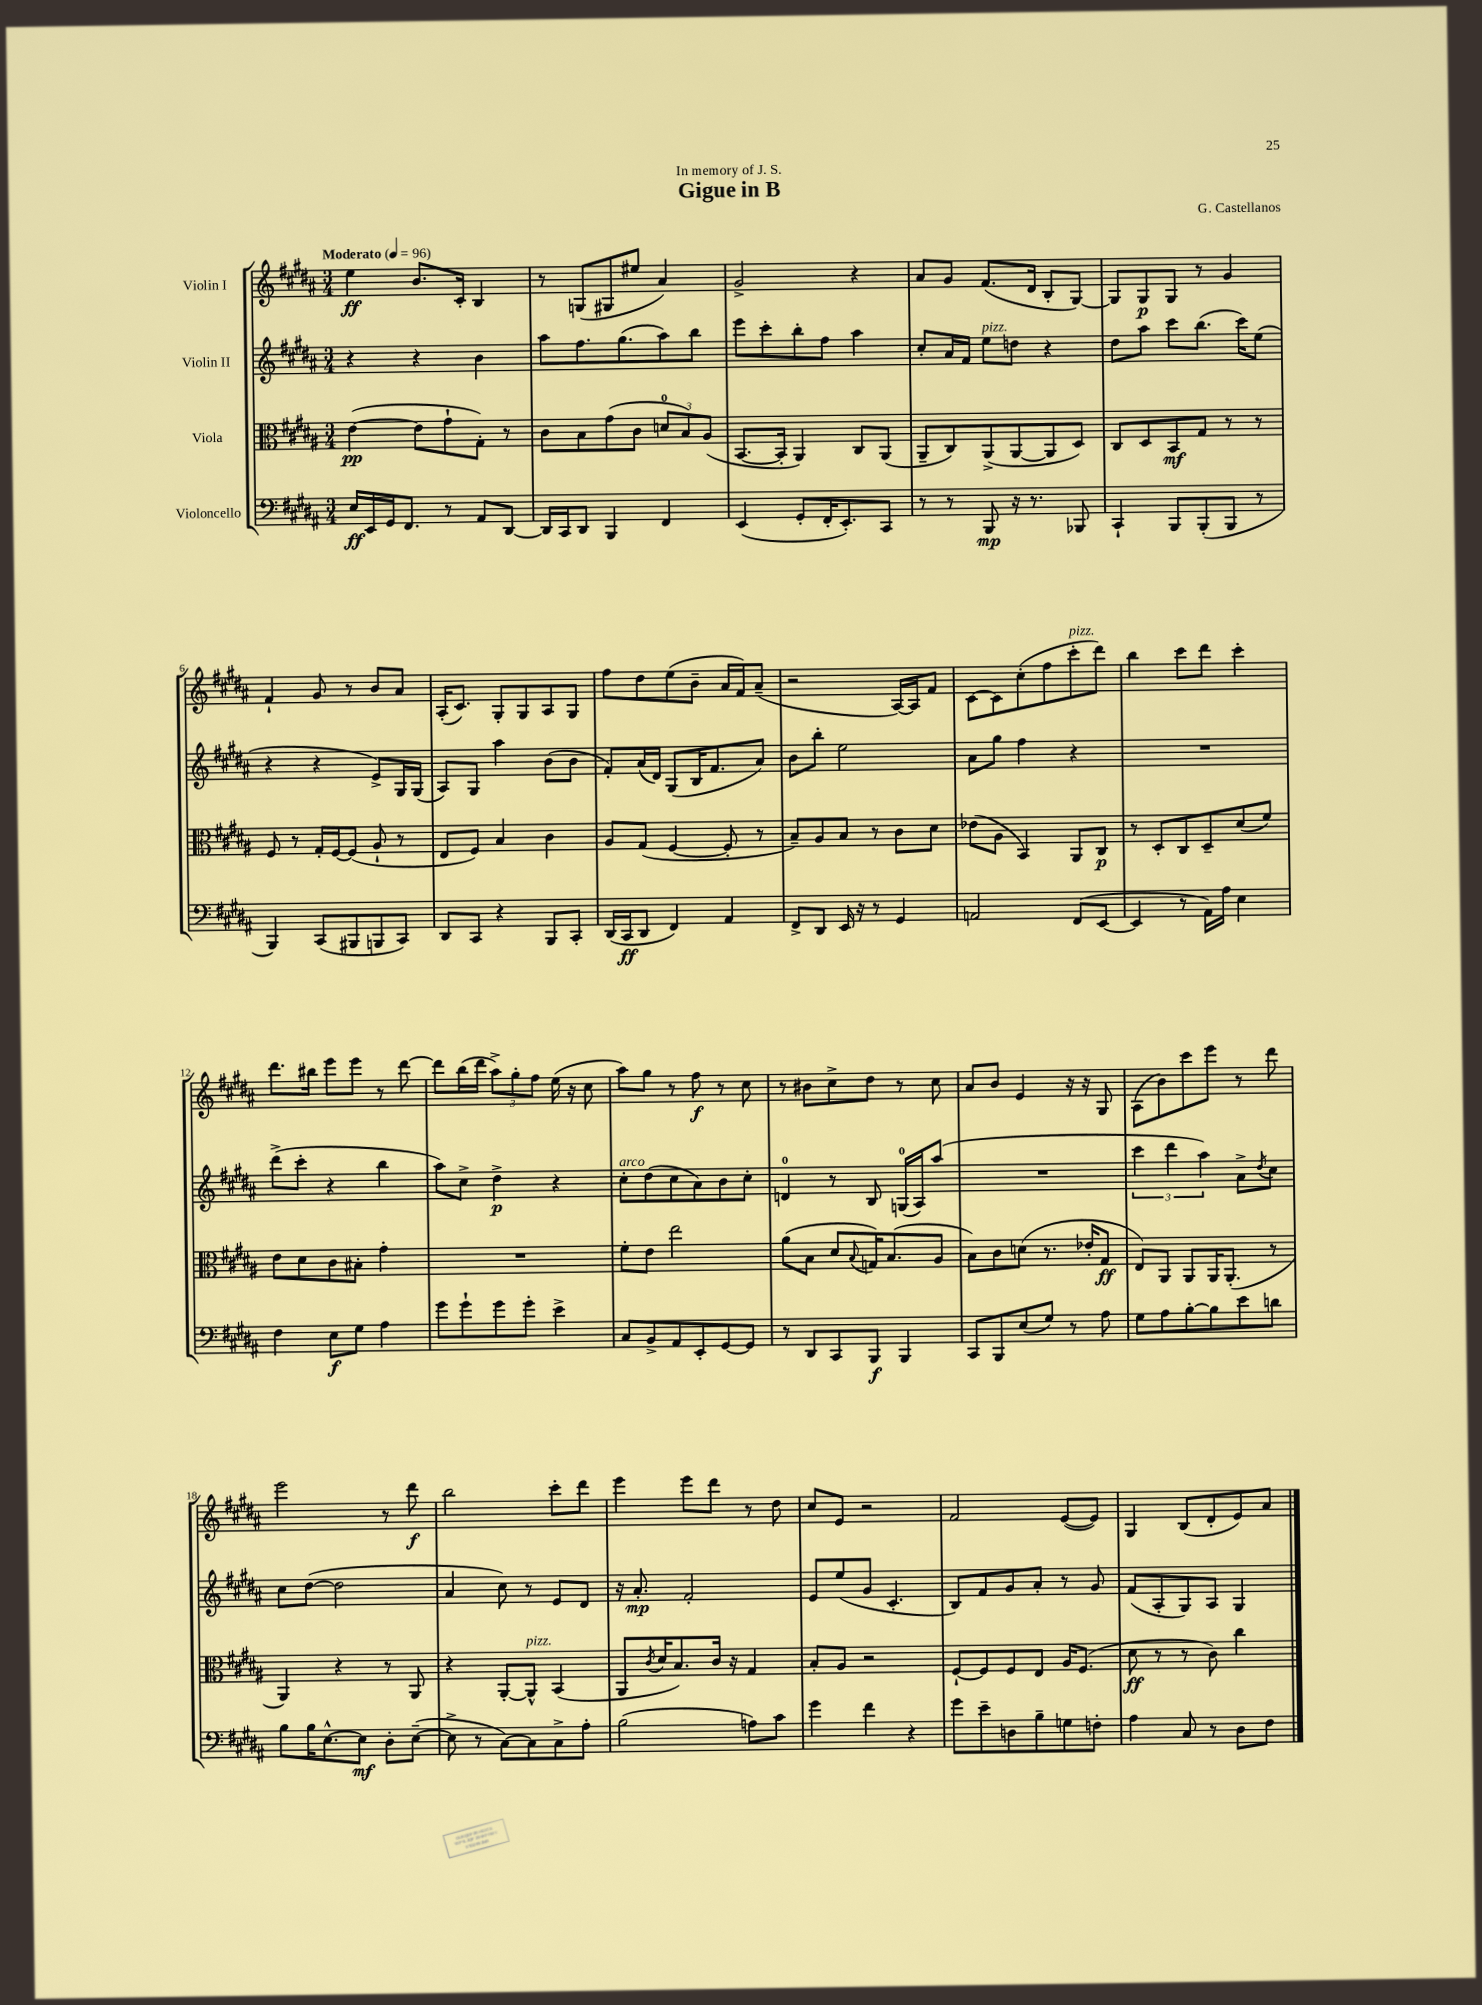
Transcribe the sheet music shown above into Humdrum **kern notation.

**kern	**dynam	**kern	**dynam	**kern	**dynam	**kern	**dynam
*part4	*part4	*part3	*part3	*part2	*part2	*part1	*part1
*staff4	*staff4	*staff3	*staff3	*staff2	*staff2	*staff1	*staff1
*I"Violoncello	*	*I"Viola	*	*I"Violin II	*	*I"Violin I	*
*clefF4	*	*clefC3	*	*clefG2	*	*clefG2	*
*k[f#c#g#d#a#]	*	*k[f#c#g#d#a#]	*	*k[f#c#g#d#a#]	*	*k[f#c#g#d#a#]	*
*M3/4	*	*M3/4	*	*M3/4	*	*M3/4	*
*MM96	*	*MM96	*	*MM96	*	*MM96	*
=1	=1	=1	=1	=1	=1	=1	=1
!	!	!	!	!	!	!LO:TX:a:B:t=Moderato	!
16E/LL	ff	([4e\	pp	4r	.	4ee\	ff
16EE/	.	.	.	.	.	.	.
16GG#/J	.	.	.	.	.	.	.
8.FF#/J	.	.	.	.	.	.	.
.	.	8e\L]	.	4r	.	8.b/L	.
8r	.	8g#`\	.	.	.	.	.
.	.	.	.	.	.	16c#'/Jk	.
8AA#/L	.	8G#'\J)	.	4b\	.	4B/	.
[8DD#/J	.	8r	.	.	.	.	.
=2	=2	=2	=2	=2	=2	=2	=2
16DD#/LL]	.	8c#\L	.	8aa#\L	.	8r	.
16CC#/J	.	.	.	.	.	.	.
8DD#/J	.	8B\	.	8.ff#\	.	(8Gn/L	.
4BBB/	.	(8g#\	.	.	.	8G#X/	.
.	.	.	.	(8.gg#\	.	.	.
.	.	8c#\J	.	.	.	8ee#X/J	.
4FF#/	.	12dn/L	.	8aa#\)	.	4a#/)	.
.	.	12B/)	.	.	.	.	.
.	.	.	.	8bb\J	.	.	.
.	.	(12A#/J	.	.	.	.	.
=3	=3	=3	=3	=3	=3	=3	=3
(4EE/	.	[8.BB/L	.	8eee\L	.	2g#^/	.
.	.	.	.	8ccc#'\	.	.	.
.	.	16BB'/Jk]	.	.	.	.	.
8GG#'/L	.	4AA#/)	.	8bb'\	.	.	.
16FF#'/K	.	.	.	8ff#\J	.	.	.
8.EE'/)	.	.	.	.	.	.	.
.	.	8C#/L	.	4aa#\	.	4r	.
8CC#/J	.	(8AA#/J	.	.	.	.	.
=4	=4	=4	=4	=4	=4	=4	=4
8r	.	8AA#~/L	.	8cc#'/L	.	8a#/L	.
8r	.	8C#/)	.	16a#/L	.	8g#/J	.
.	.	.	.	16f#/JJ	.	.	.
!	!	!	!	!LO:TX:a:i:t=pizz.	!	!	!
8BBB/	mp	(8AA#^/	.	8ee\L	.	(8.f#/L	.
16r	.	[8AA#/	.	8ddn\J	.	.	.
8.r	.	.	.	.	.	16d#/Jk	.
.	.	8AA#/]	.	4r	.	8B'/L	.
8BBB-X/	.	8D#/J)	.	.	.	[8G#/J)	.
=5	=5	=5	=5	=5	=5	=5	=5
4CC#`/	.	8C#/L	.	8dd#\L	.	8G#/L]	.
.	.	8D#/	.	8aa#\J	.	8G#/	p
8BBB/L	.	8BB/	mf	8ccc#\L	.	8G#/J	.
(8BBB'/	.	8G#/J	.	(8.bb\J	.	8r	.
8BBB/J	.	8r	.	.	.	4g#/	.
.	.	.	.	16ccc#\KL)	.	.	.
8r	.	8r	.	(8ee\J	.	.	.
!!LO:LB:g=z
=6	=6	=6	=6	=6	=6	=6	=6
4BBB/)	.	8F#/	.	4r	.	4f#`/	.
.	.	8r	.	.	.	.	.
(8CC#/L	.	16G#'/LL	.	4r	.	8g#/	.
.	.	[16F#/J	.	.	.	.	.
8BBB#X/	.	(8F#/J]	.	.	.	8r	.
8BBBn/	.	8A#`/	.	8e^/L)	.	8b/L	.
8CC#/J)	.	8r	.	16G#/L	.	8a#/J	.
.	.	.	.	(16G#/JJ	.	.	.
=7	=7	=7	=7	=7	=7	=7	=7
8DD#/L	.	8E/L	.	8A#/L)	.	(16A#'/KL	.
.	.	.	.	.	.	8.c#/J)	.
8CC#/J	.	8F#/J)	.	8G#/J	.	.	.
4r	.	4B/	.	4aa#\	.	8G#'/L	.
.	.	.	.	.	.	8G#/	.
8BBB/L	.	4c#\	.	(8b\L	.	8A#/	.
8CC#'/J	.	.	.	8b\J	.	8G#/J	.
=8	=8	=8	=8	=8	=8	=8	=8
(16DD#/LL	.	8A#/L	.	8f#'/L)	.	8ff#\L	.
16CC#/J	ff	.	.	.	.	.	.
8DD#/J	.	(8G#/J	.	(16a#/L	.	8dd#\	.
.	.	.	.	16d#/JJ)	.	.	.
4FF#/)	.	[4F#/	.	(8G#/L	.	(8ee\	.
.	.	.	.	16B/K	.	8b~\J	.
.	.	.	.	8.f#/	.	.	.
4AA#/	.	8F#'/]	.	.	.	16a#/LL	.
.	.	.	.	.	.	16f#/J)	.
.	.	8r	.	8a#/J)	.	(8a#~/J	.
=9	=9	=9	=9	=9	=9	=9	=9
8FF#^/L	.	8B~/L)	.	8b\L	.	2r	.
8DD#/J	.	8A#/	.	8bb'\J	.	.	.
16EE/	.	8B/J	.	2ee\	.	.	.
16r	.	.	.	.	.	.	.
8r	.	8r	.	.	.	.	.
4GG#/	.	8c#\L	.	.	.	[16A#/LL)	.
.	.	.	.	.	.	16A#/J]	.
.	.	8d#\J	.	.	.	8f#/J	.
=10	=10	=10	=10	=10	=10	=10	=10
2AAn/	.	(8e-X\L	.	8a#\L	.	[8c#\L	.
.	.	8A#\J	.	8gg#\J	.	8c#\]	.
.	.	4BB/)	.	4ff#\	.	(8cc#'\	.
.	.	.	.	.	.	8ff#\	.
!	!	!	!	!	!	!LO:TX:a:i:t=pizz.	!
(8FF#/L	.	8AA#/L	.	4r	.	8ccc#'\	.
[8EE/J	.	8C#/J	p	.	.	8ddd#\J)	.
=11	=11	=11	=11	=11	=11	=11	=11
4EE/]	.	8r	.	2.r	.	4bb\	.
.	.	8D#'/L	.	.	.	.	.
8r	.	8C#/	.	.	.	8ccc#\L	.
16AA#\LL)	.	8D#~/	.	.	.	8ddd#\J	.
16A#\JJ	.	.	.	.	.	.	.
4E\	.	(8d#/	.	.	.	4ccc#'\	.
.	.	8f#/J)	.	.	.	.	.
!!LO:LB:g=z
=12	=12	=12	=12	=12	=12	=12	=12
4F#\	.	8e\L	.	(8ddd#^\L	.	8.ddd#\L	.
.	.	8d#\	.	8ccc#'\J	.	.	.
.	.	.	.	.	.	16bb#X\Jk	.
8E\L	f	8c#\	.	4r	.	8eee\L	.
8G#\J	.	8B#X'\J	.	.	.	8eee\J	.
4A#\	.	4g#'\	.	4bb\	.	8r	.
.	.	.	.	.	.	[8ddd#\	.
=13	=13	=13	=13	=13	=13	=13	=13
8g#\L	.	2.r	.	8aa#\L)	.	8ddd#\L]	.
8g#`\	.	.	.	8cc#^\J	.	(16bb\L	.
.	.	.	.	.	.	16ddd#\JJ	.
8g#\	.	.	.	4dd#^\	p	12aa#^\L)	.
.	.	.	.	.	.	12gg#'\	.
8g#'\J	.	.	.	.	.	.	.
.	.	.	.	.	.	12ff#\J	.
4e^\	.	.	.	4r	.	(16ee\	.
.	.	.	.	.	.	16r	.
.	.	.	.	.	.	8cc#\	.
=14	=14	=14	=14	=14	=14	=14	=14
!	!	!	!	!LO:TX:a:i:t=arco	!	!	!
8C#/L	.	8f#'\L	.	8cc#'\L	.	8aa#\L)	.
8BB^/	.	8e\J	.	(8dd#\	.	8gg#\J	.
8AA#/	.	2ee\	.	8cc#\	.	8r	.
8EE'/	.	.	.	8a#\)	.	8ff#\	f
[8GG#/	.	.	.	8b\	.	8r	.
8GG#/J]	.	.	.	8cc#'\J	.	8cc#\	.
=15	=15	=15	=15	=15	=15	=15	=15
8r	.	(8a#\L	.	4dn/	.	8r	.
8DD#/L	.	8B\J	.	.	.	8b#X\L	.
8CC#/	.	8d#/L	.	8r	.	8cc#^\	.
.	.	8qqB/	.	.	.	.	.
8BBB/J	f	16Gn/K)	.	8B/	.	8dd#\J	.
.	.	(8.B/	.	.	.	.	.
4BBB/	.	.	.	(16Gn/LL	.	8r	.
.	.	.	.	16A#/J)	.	.	.
.	.	8A#/J	.	(8aa#/J	.	8cc#\	.
=16	=16	=16	=16	=16	=16	=16	=16
8CC#/L	.	8B\L)	.	2.r	.	8a#/L	.
8BBB/	.	8c#\	.	.	.	8b/J	.
(8E/	.	(8dn\J	.	.	.	4e/	.
8G#/J)	.	8.r	.	.	.	.	.
8r	.	.	.	.	.	16r	.
.	.	16e-X'/KL	.	.	.	16r	.
8A#\	.	8G#/J	ff	.	.	8G#/	.
=17	=17	=17	=17	=17	=17	=17	=17
8G#\L	.	8E/L)	.	6ccc#\	.	(8A#\L	.
8A#\	.	8AA#/J	.	.	.	8b\)	.
.	.	.	.	6ddd#\	.	.	.
[8B'\	.	8AA#/L	.	.	.	8ccc#\	.
.	.	.	.	6aa#\)	.	.	.
8B\]	.	16AA#/K	.	.	.	8eee\J	.
.	.	(8.AA#'/J	.	.	.	.	.
8e\	.	.	.	8a#^\L	.	8r	.
.	.	.	.	8qdd#/	.	.	.
8dn\J	.	8r	.	8cc#\J	.	8ddd#\	.
!!LO:LB:g=z
=18	=18	=18	=18	=18	=18	=18	=18
8B\L	.	4AA#/)	.	8cc#\L	.	2eee\	.
16B\K	.	.	.	([8dd#\J	.	.	.
[8.E^^\	.	.	.	.	.	.	.
.	.	4r	.	2dd#\]	.	.	.
8E\J]	mf	.	.	.	.	.	.
8D#'\L	.	8r	.	.	.	8r	.
([8E~\J	.	8AA#/	.	.	.	8ddd#\	f
=19	=19	=19	=19	=19	=19	=19	=19
8E^\]	.	4r	.	4a#/	.	2bb\	.
8r	.	.	.	.	.	.	.
[8C#\L)	.	[8AA#'/L	.	8cc#\)	.	.	.
!	!	!LO:TX:a:i:t=pizz.	!	!	!	!	!
8C#\]	.	8AA#^^/J]	.	8r	.	.	.
8C#^\	.	(4BB/	.	8e/L	.	8ccc#'\L	.
8A#'\J	.	.	.	8d#/J	.	8ddd#\J	.
=20	=20	=20	=20	=20	=20	=20	=20
(2B\	.	8AA#/L	.	16r	.	4eee\	.
.	.	.	.	8.a#'/	mp	.	.
.	.	8qc#/	.	.	.	.	.
.	.	16d#/K	.	.	.	.	.
.	.	8.B/)	.	.	.	.	.
.	.	.	.	2f#'/	.	8eee\L	.
.	.	16c#/Jk	.	.	.	8ddd#\J	.
.	.	16r	.	.	.	.	.
8An\L)	.	4G#/	.	.	.	8r	.
8c#\J	.	.	.	.	.	8dd#\	.
=21	=21	=21	=21	=21	=21	=21	=21
4g#\	.	8B'/L	.	8e/L	.	8cc#/L	.
.	.	8A#/J	.	(8ee/	.	8e/J	.
4f#\	.	2r	.	8g#/J	.	2r	.
.	.	.	.	4.c#'/	.	.	.
4r	.	.	.	.	.	.	.
=22	=22	=22	=22	=22	=22	=22	=22
8g#\L	.	[8F#`/L	.	8B/L)	.	2f#/	.
8e~\	.	8F#/]	.	8f#/	.	.	.
8Dn\	.	8F#/	.	8g#/	.	.	.
8B~\	.	8E/J	.	8a#'/J	.	.	.
8Gn\	.	16A#/KL	.	8r	.	([8e/L	.
.	.	(8.F#/J	.	.	.	.	.
8Fn'\J	.	.	.	8g#/	.	8e/J])	.
=23	=23	=23	=23	=23	=23	=23	=23
4A#\	.	8d#\	ff	(8f#/L	.	4G#/	.
.	.	8r	.	8A#'/	.	.	.
8C#/	.	8r	.	8G#/)	.	(8B/L	.
8r	.	8c#\)	.	8A#/J	.	8d#'/	.
8D#\L	.	4cc#\	.	4G#/	.	8e/)	.
8F#\J	.	.	.	.	.	8a#/J	.
==	==	==	==	==	==	==	==
*-	*-	*-	*-	*-	*-	*-	*-
